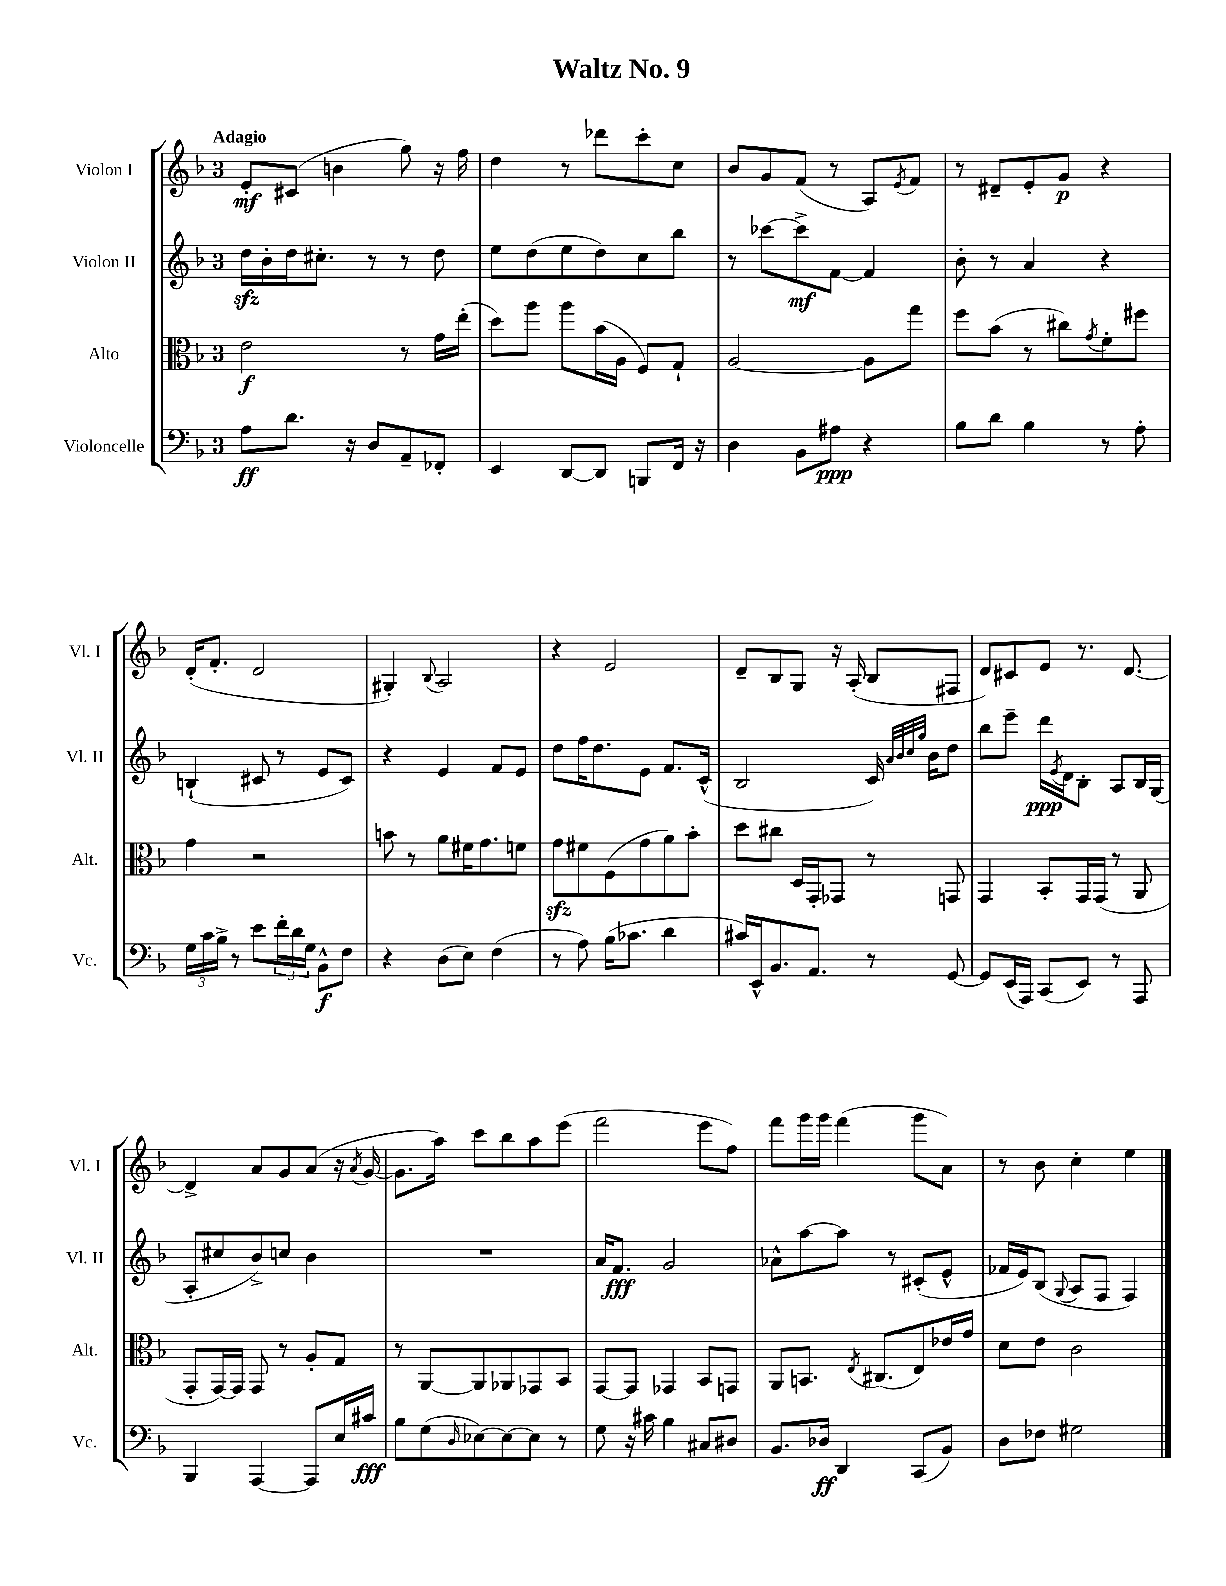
\header { title = "Waltz No. 9" }
<<
\new StaffGroup <<
\new Staff = "s0" \with { instrumentName = "Violon I" shortInstrumentName = "Vl. I" } {
    \clef treble \key f \major \once \override Staff.TimeSignature.style = #'single-digit \time 3/4 \tempo "Adagio"
    e'8-.\mf cis'8( b'4 g''8) r16 f''16 |
    d''4 r8 des'''8 c'''8-. c''8 |
    bes'8 g'8 f'8( r8 a8) \acciaccatura { e'8 } f'8 |
    r8 dis'8-- e'8-. g'8\p r4 |
    d'16-.( f'8.-. d'2 |
    gis4-.) \appoggiatura { bes8 } a2 |
    r4 e'2 |
    d'8-- bes8 g8 r16 a16-.( bes8 fis8 |
    d'8) cis'8 e'8 r8. d'8.~ |
    d'4-> a'8 g'8 a'8( r16 \acciaccatura { a'8 } g'16~ |
    g'8. a''16) c'''8 bes''8 a''8 e'''8( |
    f'''2 e'''8 f''8) |
    f'''8 g'''16 g'''16 f'''4( g'''8 a'8) |
    r8 bes'8 c''4-. e''4 \bar "|." |
}
\new Staff = "s1" \with { instrumentName = "Violon II" shortInstrumentName = "Vl. II" } {
    \clef treble \key f \major \once \override Staff.TimeSignature.style = #'single-digit \time 3/4
    d''16\sfz bes'16-. d''16 cis''8.-. r8 r8 d''8 |
    e''8 d''8( e''8 d''8) c''8 bes''8 |
    r8 ces'''8~ ces'''8->\mf f'8~ f'4 |
    bes'8-. r8 a'4 r4 |
    b4-!( cis'8 r8 e'8 cis'8) |
    r4 e'4 f'8 e'8 |
    d''8 f''16 d''8. e'8 f'8. c'16-^( |
    bes2 c'16) \grace { a'32 bes'32 c''32 g''32 } bes'16 d''8 |
    bes''8 e'''8-- d'''16\ppp \acciaccatura { e'8 } d'16 bes8-. a8 bes16 g16( |
    a8-. cis''8 bes'8->) c''8 bes'4 |
    R2. |
    a'16 f'8.\fff g'2 |
    aes'8-^ a''8~ a''8 r8 cis'8-.( e'8-^ |
    fes'16 e'16) bes8( \appoggiatura { g8 } a8 f8 f4) \bar "|." |
}
\new Staff = "s2" \with { instrumentName = "Alto" shortInstrumentName = "Alt." } {
    \clef alto \key f \major \once \override Staff.TimeSignature.style = #'single-digit \time 3/4
    e'2\f r8 g'16 e''16-.( |
    d''8) a''8 a''8 bes'16( a16 f8) g8-! |
    a2~ a8 g''8 |
    f''8 bes'8( r8 cis''8) \acciaccatura { g'8 } f'8-. fis''8 |
    g'4 r2 |
    b'8 r8 a'8 fis'16 g'8. f'8 |
    g'8\sfz fis'8 f8( g'8 a'8) bes'8-. |
    d''8 cis''8 d16 g,16-. ges,8 r8 g,8 |
    g,4 bes,8-. g,16 g,16( r8 a,8 |
    g,8-. g,16~) g,16 g,8 r8 a8-. g8 |
    r8 a,8~ a,8 aes,8 ges,8 bes,8 |
    g,8~ g,8 ges,4 bes,8 g,8 |
    a,8 b,8. \acciaccatura { e8 } cis8.( e8) ees'16 g'16 |
    d'8 e'8 c'2 \bar "|." |
}
\new Staff = "s3" \with { instrumentName = "Violoncelle" shortInstrumentName = "Vc." } {
    \clef bass \key f \major \once \override Staff.TimeSignature.style = #'single-digit \time 3/4
    a8\ff d'8. r16 d8 a,8-- fes,8-. |
    e,4 d,8~ d,8 b,,8 f,16 r16 |
    d4 bes,8 ais8\ppp r4 |
    bes8 d'8 bes4 r8 a8-. |
    \tuplet 3/2 { g16 c'16 bes16-> } r8 e'8 \tuplet 3/2 { f'16-. d'16 g16 } bes,8-^\f f8 |
    r4 d8( e8) f4( |
    r8 a8) bes16( ces'8. d'4 |
    cis'16) e,16-^ bes,8. a,8. r8 g,8~ |
    g,8 e,16( a,,16) c,8( e,8) r8 a,,8 |
    bes,,4 a,,4~ a,,8 e16 cis'16\fff |
    bes8 g8( \grace { d16 } ees8~) ees8~ ees8 r8 |
    g8 r16 cis'16 bes4 cis8 dis8 |
    bes,8. des16\ff d,4 c,8( bes,8) |
    d8 fes8 gis2 \bar "|." |
}
>>
>>
\layout { \context { \Score \remove "Bar_number_engraver" } }
